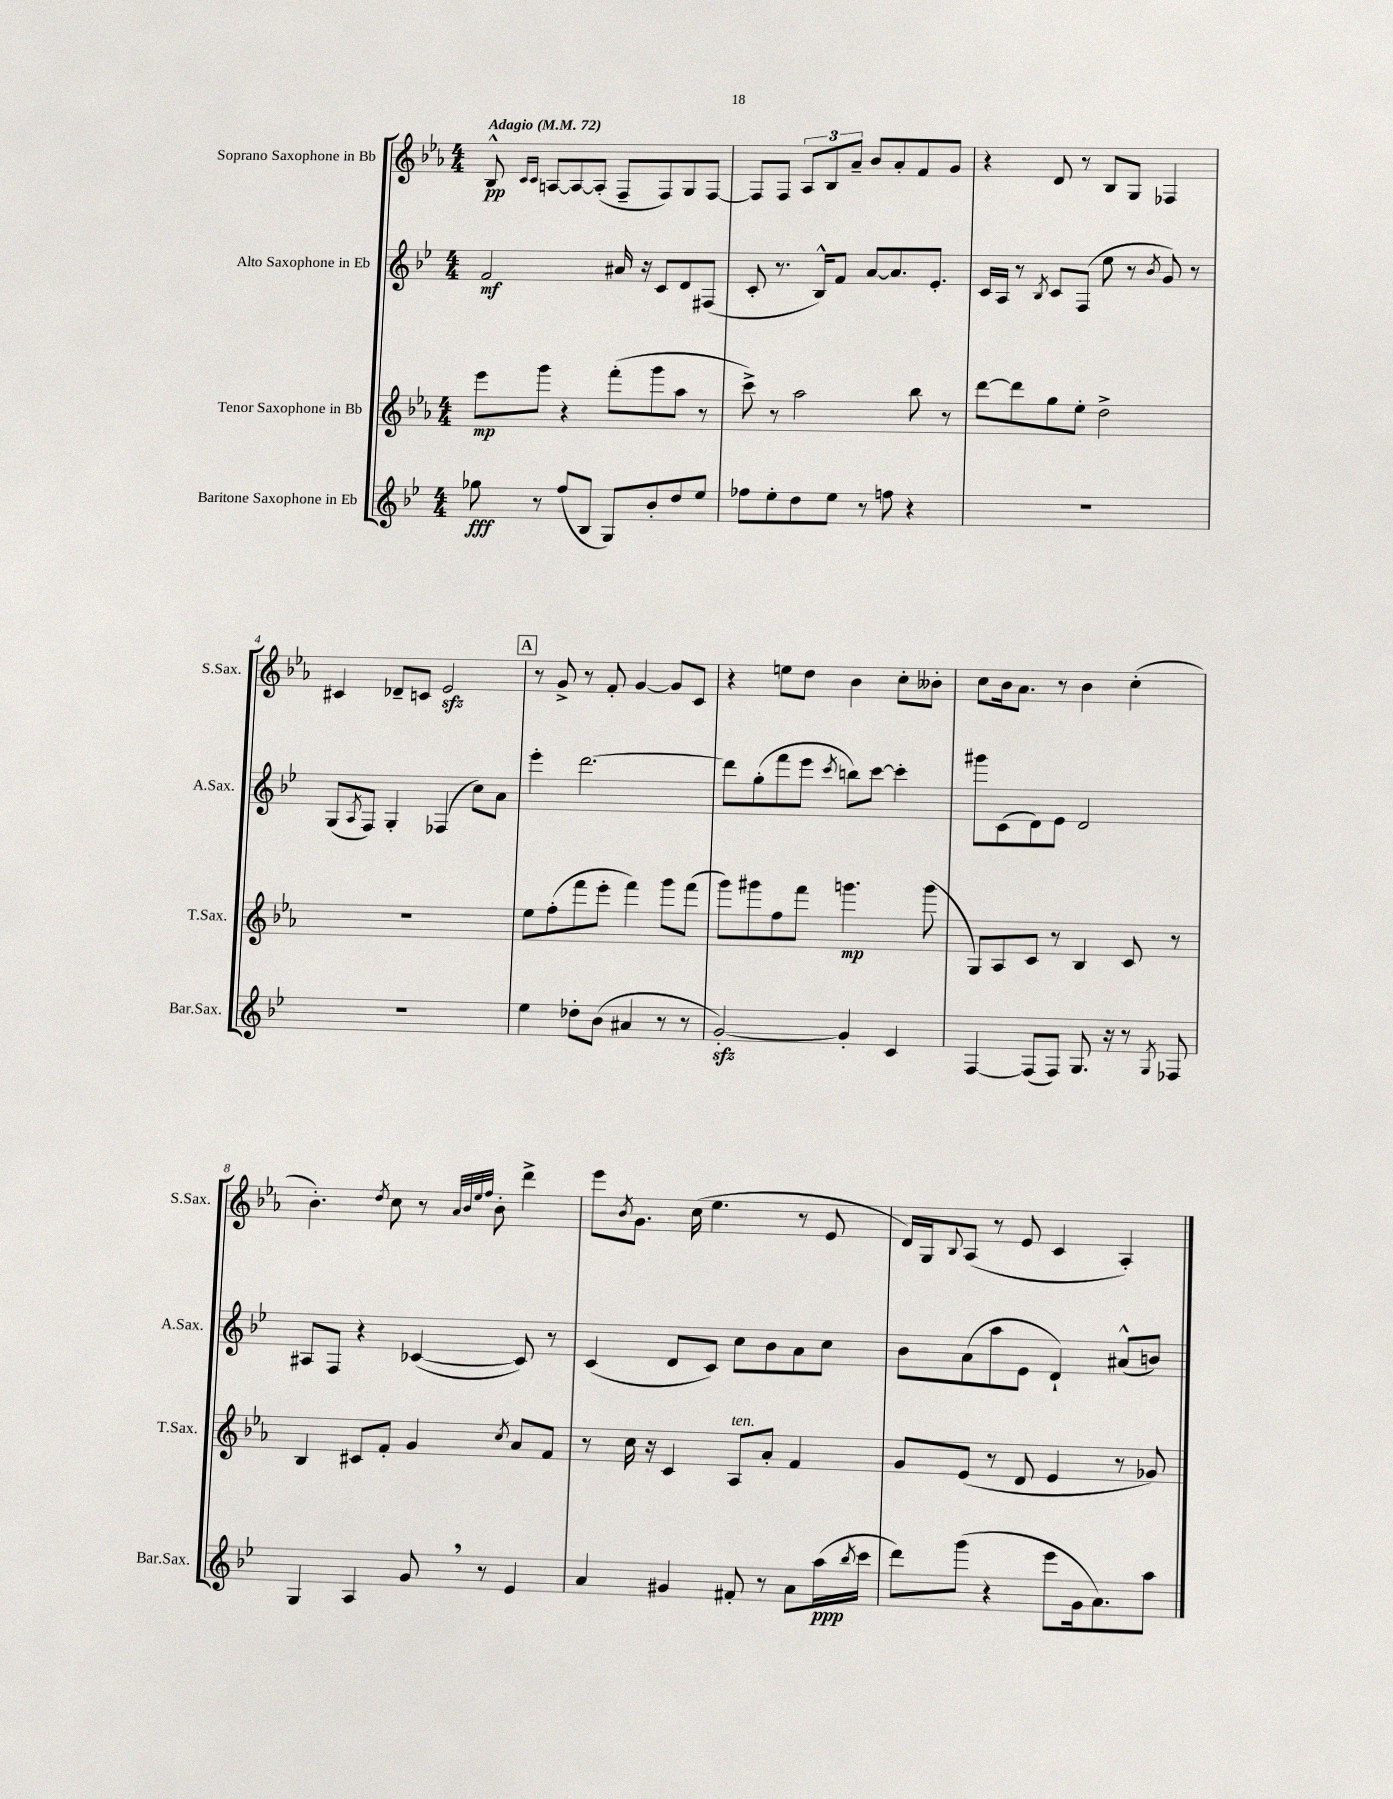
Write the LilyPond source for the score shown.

<<
\new StaffGroup <<
\new Staff = "s0" \with { instrumentName = "Soprano Saxophone in Bb" shortInstrumentName = "S.Sax." } {
    \clef treble \key ees \major \numericTimeSignature \time 4/4 \tempo "Adagio" 4 = 72
    bes8-^\pp \grace { c'16 c'16 } a8~ a8~ a8-.( f8-- f8) g8 f8~ |
    f8 f8 \tuplet 3/2 { aes8 bes8 aes'8-- } bes'8 aes'8-. f'8 g'8 |
    r4 d'8 r8 bes8 g8 fes4 |
    cis'4 des'8-- c'8 ees'2\sfz |
    \mark \markup { \box "A" } r8 g'8-> r8 f'8-. g'4~ g'8 c'8 |
    r4 e''8 d''8 bes'4 c''8-. beses'8-. |
    c''8 bes'16 aes'8. r8 bes'4 c''4-.( |
    bes'4.-.) \acciaccatura { d''8 } c''8 r8 \grace { aes'32 bes'32 ees''32 f''32 } bes'8-. d'''4-> |
    ees'''8 \acciaccatura { bes'8 } g'8. c''16( ees''4. r8 ees'8 |
    d'16) g16 \appoggiatura { bes8 } aes8( r8 ees'8 c'4 aes4-.) \bar "|." |
}
\new Staff = "s1" \with { instrumentName = "Alto Saxophone in Eb" shortInstrumentName = "A.Sax." } {
    \clef treble \key bes \major \numericTimeSignature \time 4/4
    f'2\mf ais'16 r16 c'8 d'8 fis8( |
    c'8-. r8. bes16-^) f'8 a'8~ a'8. ees'8.-. |
    c'16 a16 r8 \acciaccatura { bes8 } c'8 f8( ees''8 r8 \acciaccatura { bes'8 } g'8) r8 |
    g8( \acciaccatura { a8 } f8) g4-. fes4( c''8) a'8 |
    \mark \markup { \box "A" } ees'''4-. d'''2.~ |
    d'''8 g''8-.( f'''8 ees'''8 \acciaccatura { c'''8 } b''8) c'''8~ c'''4-. |
    gis'''8 c'8( d'8) ees'8 d'2 |
    ais8 f8 r4 ces'4~( ces'8) r8 |
    c'4( d'8 c'8) c''8 bes'8 a'8 c''8 |
    bes'8 a'8( a''8 ees'8 d'4-!) ais'8-^( b'8) \bar "|." |
}
\new Staff = "s2" \with { instrumentName = "Tenor Saxophone in Bb" shortInstrumentName = "T.Sax." } {
    \clef treble \key ees \major \numericTimeSignature \time 4/4
    ees'''8\mp g'''8 r4 f'''8-.( g'''8 aes''8 r8 |
    c'''8->) r8 aes''2 bes''8 r8 |
    d'''8~ d'''8 g''8 ees''8-. d''2-> |
    R1 |
    \mark \markup { \box "A" } ees''8 f''8-.( f'''8 ees'''8-. f'''4) g'''8 f'''8( |
    g'''8) gis'''8 f''8 f'''8 g'''4.\mp g'''8( |
    g8) aes8 c'8 r8 bes4 c'8 r8 |
    bes4 cis'8 f'8-. g'4 \acciaccatura { c''8 } aes'8 f'8 |
    r8 c''16 r16 c'4 aes8^\markup { \italic "ten." } aes'8-. f'4 |
    g'8 ees'8( r8 d'8 ees'4 r8 ges'8) \bar "|." |
}
\new Staff = "s3" \with { instrumentName = "Baritone Saxophone in Eb" shortInstrumentName = "Bar.Sax." } {
    \clef treble \key bes \major \numericTimeSignature \time 4/4
    ges''8\fff r8 f''8( bes8 g8) bes'8-. d''8 ees''8 |
    fes''8 ees''8-. d''8 ees''8 r8 f''8 r4 |
    R1 |
    R1 |
    \mark \markup { \box "A" } ees''4 des''8-. bes'8( ais'4 r8 r8 |
    g'2~-.\sfz) g'4-. c'4 |
    f4~ f8( f8) g8. r16 r8 \acciaccatura { g8 } fes8 |
    g4 a4 g'8 \breathe r8 ees'4 |
    a'4 gis'4 fis'8-. r8 a'8 a''16\ppp( \acciaccatura { bes''8 } c'''16 |
    d'''8) g'''8( r4 ees'''8 g'16 a'8.) a''8 \bar "|." |
}
>>
>>
